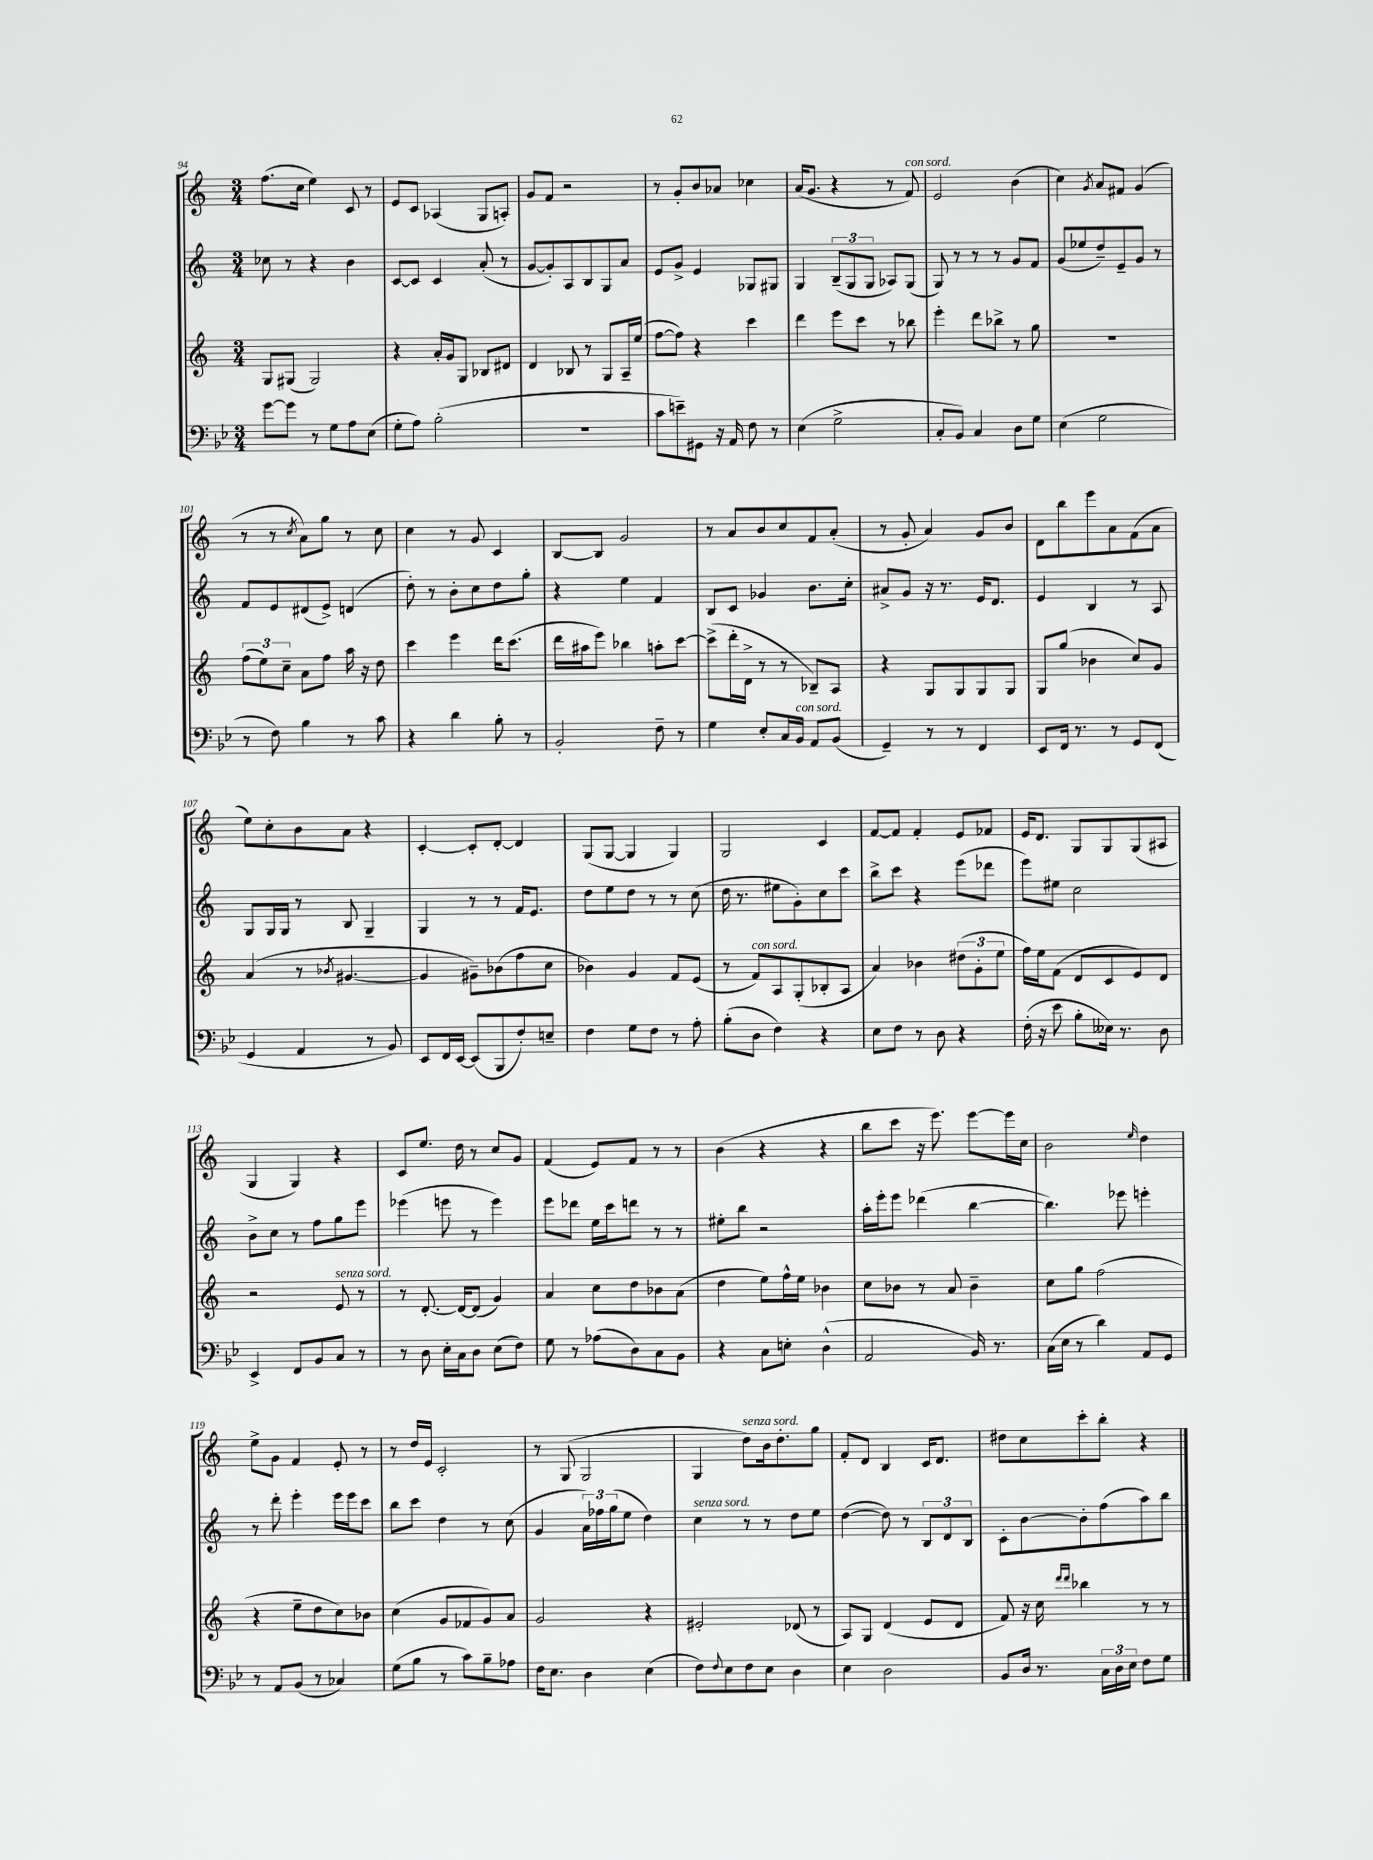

**kern	**kern	**kern	**kern
*staff4	*staff3	*staff2	*staff1
*clefF4	*clefG2	*clefG2	*clefG2
*k[b-e-]	*k[]	*k[]	*k[]
*M3/4	*M3/4	*M3/4	*M3/4
[8g	8G	8cc-	(8.ff
8g]	(8G#	8r	.
.	.	.	16cc
8r	2G#)	4r	4ee)
8G	.	.	.
8A	.	4b	8c
(8E-	.	.	8r
=	=	=	=
8G'	4r	[8c	8e
8A)	.	8c]	8c
(2B-'	16a'	4c	(4A-
.	16g	.	.
.	8G	.	.
.	8B-	(8a'	8G
.	8d#	8r	8A')
=	=	=	=
2.r	4d	[8g	8g
.	.	8g'])	8f
.	8B-	8A	2r
.	8r	8B	.
.	8G	8G	.
.	16A~	8a	.
.	(16ee	.	.
=	=	=	=
8c	[8ff	8e	8r
8e~)	8ff])	8g^	8g'
8GG#	4r	4e	8b
16r	.	.	8a-
16AA	.	.	.
8F	4ccc	8G-	4cc-
8r	.	8G#	.
=	=	=	=
(4E-	4ddd	4G	(16a
.	.	.	8.g
2G^	8eee	(12B~	4r
.	.	12G	.
.	8ccc	.	.
.	.	12G	.
.	8r	8A-)	8r
.	8bb-	(8G	8f)
=	=	=	=
8C'	4eee'	8G)	2e
8BB-)	.	8r	.
4C	8ddd	8r	.
.	8bb-^	8r	.
8D	8r	8g	(4b
8G	8gg	8f	.
=	=	=	=
(4E-	2.r	(8g	4cc)
.	.	8ee-	.
.	.	.	8qg
2G	.	8dd~)	8a
.	.	8e~	8f#
.	.	8g	(4g
.	.	8r	.
=	=	=	=
8r	(12ff	8f	8r
.	12ee)	.	.
8F)	.	8e	8r
.	12cc~	.	.
.	.	.	8qcc
4B-	8a	(8d#	8a)
.	8ff	8e^)	8gg
8r	16aa	(4d	8r
.	16r	.	.
8c	8dd	.	8cc
=	=	=	=
4r	4ccc	8dd')	4cc
.	.	8r	.
4d	4eee	8b'	8r
.	.	8cc	8g
8B-'	16ddd	8dd	4c
.	(8.ccc	.	.
8r	.	8gg'	.
=	=	=	=
2BB-'	16ddd	4r	[8B
.	16aa#	.	.
.	8eee)	.	8B]
.	4bb-	4ee	2g
8F~	8aa'	4f	.
8r	[8ccc	.	.
=	=	=	=
4G	(8ccc^]	8B	8r
.	16ddd'	8c	8a
.	16d^	.	.
8E-'	8r	4g-	8b
16C	8r	.	8cc
16BB-	.	.	.
8AA	8B-~)	8.b	8f
(8BB-	8A	.	(8a'
.	.	16cc'	.
=	=	=	=
4GG~)	4r	8a#^	8r
.	.	8g	8g'
8r	8G	16r	4a)
.	.	8.r	.
8r	8G	.	.
4FF	8G	16e	8g
.	.	8.d	.
.	8G	.	8b
=	=	=	=
8EE-	8G	4e	8d
16FF	(8gg	.	8bb
8.r	.	.	.
.	4b-	4B	8eee
8r	.	.	8a
8GG	8cc)	8r	(8f
(8FF	8g	8A	8a
=	=	=	=
4GG	(4a	8G	8ee)
.	.	16G	8cc'
.	.	16G	.
4AA	8r	8r	8b
.	8qb-	.	.
.	[4.g#	8B	8a
8r	.	4G~	4r
8BB-)	.	.	.
=	=	=	=
8EE-	4g#]	4G	[4c'
16FF	.	.	.
[16EE-	.	.	.
(8EE-]	8g#~)	8r	8c']
8BBB-	(8b-	8r	[8d'
8F')	8ff	16f	4d]
.	.	8.e	.
8E~	8cc	.	.
=	=	=	=
4F	4b-)	8dd	(8G
.	.	8ee	[8G
8G	4g	8dd	4G]
8F	.	8r	.
8r	8f	8r	4G)
8A'	(8e	(8cc	.
=	=	=	=
(8B-'	8r	16dd	2G
.	.	8.r	.
8D	8f)	.	.
4F)	8A	8ee#	.
.	(8G'	8g')	.
4r	8B-'	8cc	4c
.	8A	8ccc	.
=	=	=	=
8E-	4a)	8bb^	[8f
8F	.	8ccc	8f]
8r	4b-	4r	4f'
8D	.	.	.
4r	(12dd#	(8eee	8e
.	12g'	.	.
.	.	8ddd-	8f-
.	12ee	.	.
=	=	=	=
(16F'	16ff)	8eee)	16e
16r	16ee	.	8.d
8e-	(8f	8ee#	.
8B-'	8d	2cc	8G
16E--)	8c	.	8G
8.r	.	.	.
.	8e)	.	(8G
8D	8d	.	8A#
=	=	=	=
4EE-^	2r	8b^	4G
.	.	8cc	.
8FF	.	8r	4G)
8BB-	.	8ff	.
8C	8e	8gg	4r
8r	8r	8eee	.
=	=	=	=
8r	8r	(4eee-	8c
8D	[8.d'	.	8.ee
16E-'	.	8eee	.
16C	16d_	.	16dd
8D	(8d]	8r	8r
(8E-	4g)	4eee)	8cc
8F)	.	.	8g
=	=	=	=
8G	4a	8eee	(4f
8r	.	8ddd-	.
(8A-	8cc	16ee	8e)
.	.	16ccc	.
8D)	8dd	8ddd	8f
8C	8b-	8r	8r
8BB-	(8a	8r	8r
=	=	=	=
4r	4dd	8ee#'	(4b
.	.	8bb	.
8C	8ee)	2r	4r
8E'	16ff^^	.	.
.	16ee	.	.
(4D^^	4b-	.	4r
=	=	=	=
2AA	8cc	16aa'	8bb
.	.	16eee'	.
.	8b-	8eee	8ccc
.	8r	(4ddd-	16r
.	.	.	8.eee)
.	8a	.	.
16BB-)	4b-~	[4bb	[8eee
8.r	.	.	.
.	.	.	16eee]
.	.	.	16cc
=	=	=	=
(16C	8cc	4.bb])	2b
16E-	.	.	.
8r	8gg	.	.
4d)	(2ff	.	.
.	.	8eee-	.
.	.	.	16qqee
8AA	.	4eee'	4dd
8GG	.	.	.
=	=	=	=
8r	4r	8r	8ee^
8AA	.	8ddd'	8g
(8BB-	8ee~	4eee'	4f
8r	8dd	.	.
4C-)	8cc)	16eee	8e'
.	.	16eee	.
.	8b-	8ccc	8r
=	=	=	=
(8G	(4cc	8bb	8r
8B-	.	8ccc	16dd
.	.	.	16e
8r	8g	4dd	2c'
8c)	8f-	.	.
8B-~	8g)	8r	.
8A-	8a	(8cc	.
=	=	=	=
16F	2g	4g	8r
8.E-	.	.	.
.	.	.	(8G
4D	.	24a)	2G
.	.	24ff-	.
.	.	(24gg	.
.	.	8ee	.
(4E-	4r	4dd)	.
=	=	=	=
8F)	2e#'	4cc	4G
8qqF	.	.	.
8E-	.	.	.
8F	.	8r	8dd)
8E-	.	8r	16b
.	.	.	8.dd'
4D	(8d-	8dd	.
.	8r	8ee	8gg
=	=	=	=
4E-	8A)	([4dd	8f'
.	8G	.	8d
2D	(4d	8dd])	4B
.	.	8r	.
.	8e	12B	16c
.	.	.	8.d
.	.	12d	.
.	8d	.	.
.	.	12B	.
=	=	=	=
8BB-	8f)	8c'	8dd#
16D	16r	[8b	8cc
8.r	16cc	.	.
.	16qqddd	.	.
.	16qqddd	.	.
.	4bb-	8b']	8ccc'
24C	.	(8ff	8bb'
24D	.	.	.
24E-	.	.	.
8F	8r	8aa)	4r
8G	8r	8bb	.
==	==	==	==
*-	*-	*-	*-
